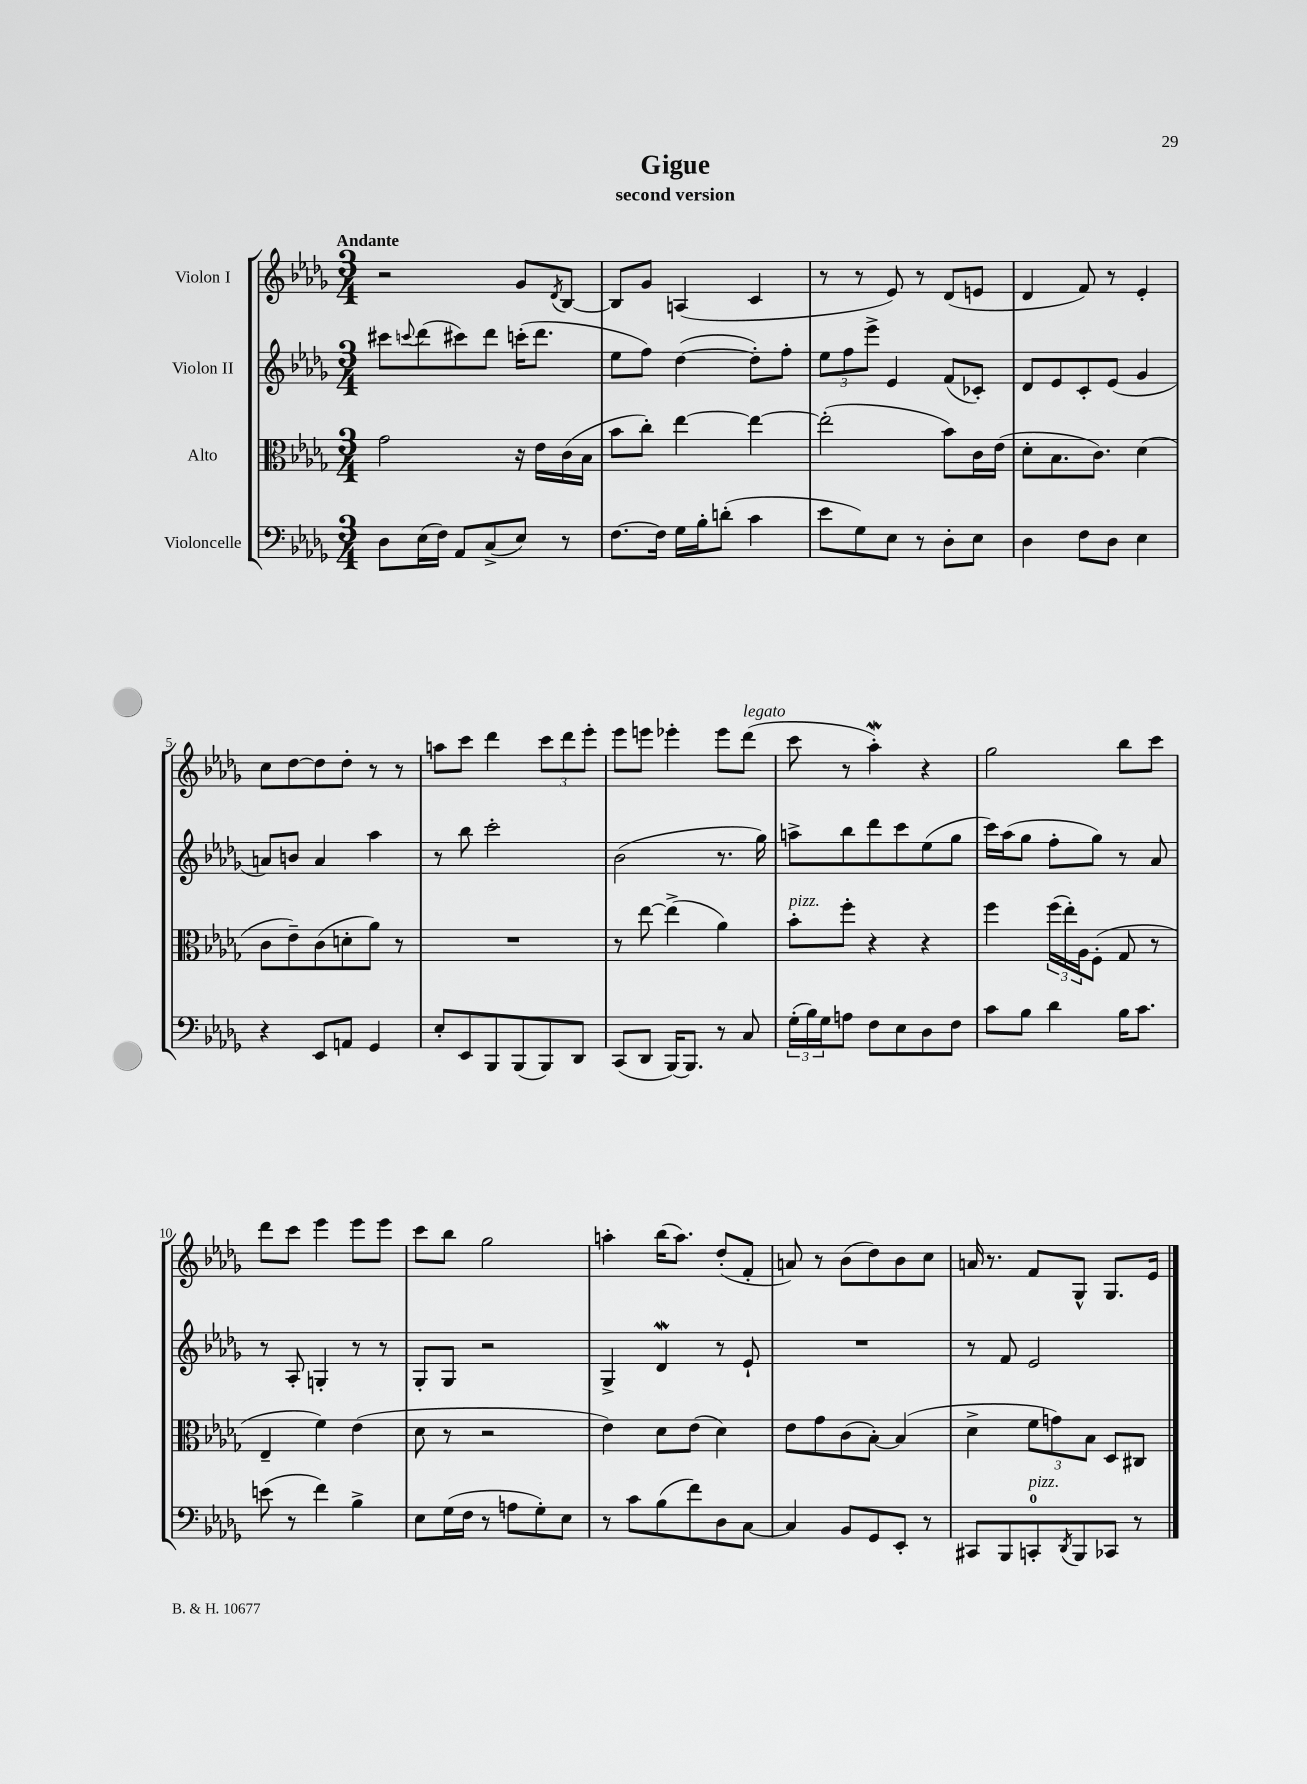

**kern	**kern	**kern	**kern
*part4	*part3	*part2	*part1
*staff4	*staff3	*staff2	*staff1
*I"Violoncelle	*I"Alto	*I"Violon II	*I"Violon I
*clefF4	*clefC3	*clefG2	*clefG2
*k[b-e-a-d-g-]	*k[b-e-a-d-g-]	*k[b-e-a-d-g-]	*k[b-e-a-d-g-]
*M3/4	*M3/4	*M3/4	*M3/4
=1	=1	=1	=1
!	!	!	!LO:TX:a:B:t=Andante
8D-\L	2g-\	8ccc#X\L	2r
.	.	8qqcccn/	.
(16E-\L	.	(8ddd-\	.
16F\JJ)	.	.	.
8AA-/L	.	8ccc#X\)	.
(8C^/	.	8ddd-\J	.
8E-/J)	16r	(16cccn'\KL	8g-/L
.	16e-\LL	8.ddd-\J	.
.	.	.	8qd-/
8r	(16c\	.	[8B-/J
.	16B-\JJ	.	.
=2	=2	=2	=2
[8.F\L	8b-\L	8ee-\L	8B-/L]
.	8cc'\J)	8ff\J)	8g-/J
16F\Jk]	.	.	.
16G-\LL	[4ee-\	([4dd-\	(4An/
16B-'\J	.	.	.
(8dn'\J	.	.	.
4c\	4ee-\_	8dd-'\L])	4c/
.	.	8ff'\J	.
=3	=3	=3	=3
8e-\L	(2ee-'\]	12ee-\L	8r
.	.	12ff\	.
8G-\)	.	.	8r
.	.	12eee-^\J	.
8E-\J	.	4e-/	8e-/)
8r	.	.	8r
8D-'\L	8b-\L)	(8f/L	(8d-/L
8E-\J	16c\L	8c-X'/J)	8en/J
.	(16e-\JJ	.	.
=4	=4	=4	=4
4D-\	8d-'\L	8d-/L	4d-/
.	8.B-\	8e-/	.
8F\L	.	8c'/	8f/)
.	8.c\J)	.	.
8D-\J	.	(8e-/J	8r
4E-\	(4d-\	4g-/	4e-'/
!!LO:LB:g=z
=5	=5	=5	=5
4r	8c\L	8an/L)	8cc\L
.	8e-~\)	8bn/J	[8dd-\
8EE-/L	(8c\	4a/	8dd-\]
8AAn/J	8dn'\	.	8dd-'\J
4GG-/	8a-\J)	4aa-\	8r
.	8r	.	8r
=6	=6	=6	=6
8E-'/L	2.r	8r	8aan\L
8EE-/	.	8bb-\	8ccc\J
8BBB-/	.	2ccc'\	4ddd-\
(8BBB-/	.	.	.
8BBB-/)	.	.	12ccc\L
.	.	.	12ddd-\
8DD-/J	.	.	.
.	.	.	12eee-'\J
=7	=7	=7	=7
(8CC/L	8r	(2b-\	8eee-\L
8DD-/J	[8ee-\	.	8eeen\J
[16BBB-/KL)	(4ee-^\]	.	4eee-X'\
8.BBB-/J]	.	.	.
8r	4a-\)	8.r	8eee-\L
!	!	!	!LO:TX:a:i:t=legato
8C/	.	.	(8ddd-\J
.	.	16gg-\)	.
=8	=8	=8	=8
!	!LO:TX:a:i:t=pizz.	!	!
(24G-'\LL	8b-'\L	8aan^\L	8ccc\
24B-\)	.	.	.
24G-\J	.	.	.
8An\J	8ff'\J	8bb-\	8r
8F\L	4r	8ddd-\	4aa-W'\)
8E-\	.	8ccc\	.
8D-\	4r	(8ee-\	4r
8F\J	.	8gg-\J	.
=9	=9	=9	=9
8c\L	4ff\	16ccc\LL)	2gg-\
.	.	(16aa-\J	.
8B-\J	.	8gg-\J	.
4d-\	(24ff\LL	8ff'\L	.
.	24ee-'\)	.	.
.	24A-\J	.	.
.	(8F'\J	8gg-\J)	.
16B-\KL	8G-/	8r	8bb-\L
8.c\J	.	.	.
.	8r	8a-/	8ccc\J
!!LO:LB:g=z
=10	=10	=10	=10
(8en\	4E-~/	8r	8ddd-\L
8r	.	8A-'/	8ccc\J
4f\)	4f\)	4Gn'/	4eee-\
4B-^\	(4e-\	8r	8eee-\L
.	.	8r	8eee-\J
=11	=11	=11	=11
8E-\L	8d-\	8G-'/L	8ccc\L
(16G-\L	8r	8G-/J	8bb-\J
16F\JJ	.	.	.
8r	2r	2r	2gg-\
8An\L	.	.	.
8G-'\)	.	.	.
8E-\J	.	.	.
=12	=12	=12	=12
8r	4e-\)	4G-^/	4aan'\
8c\L	.	.	.
(8B-\	8d-\L	4d-w/	(16bb-\KL
.	.	.	8.aa\J)
8f\)	(8e-\J	.	.
8D-\	4d-\)	8r	(8dd-'/L
[8C\J	.	8e-`/	8f'/J
=13	=13	=13	=13
4C/]	8e-\L	2.r	8an/)
.	8g-\	.	8r
8BB-/L	(8c\	.	(8b-\L
8GG-/	[8B-'\J)	.	8dd-\)
8EE-'/J	(4B-/]	.	8b-\
8r	.	.	8cc\J
=14	=14	=14	=14
8CC#X/L	4d-^\	8r	16an/
.	.	.	8.r
8BBB-/	.	8f/	.
!LO:TX:a:i:t=pizz.	!	!	!
8CCn'/	12f\L	2e-/	8f/L
.	12gn\)	.	.
8qDD-/	.	.	.
8BBB-/	.	.	8G-^^/J
.	12B-\J	.	.
8CC-X/J	8D-/L	.	8.G-/L
8r	8C#X/J	.	.
.	.	.	16e-/Jk
==	==	==	==
*-	*-	*-	*-
